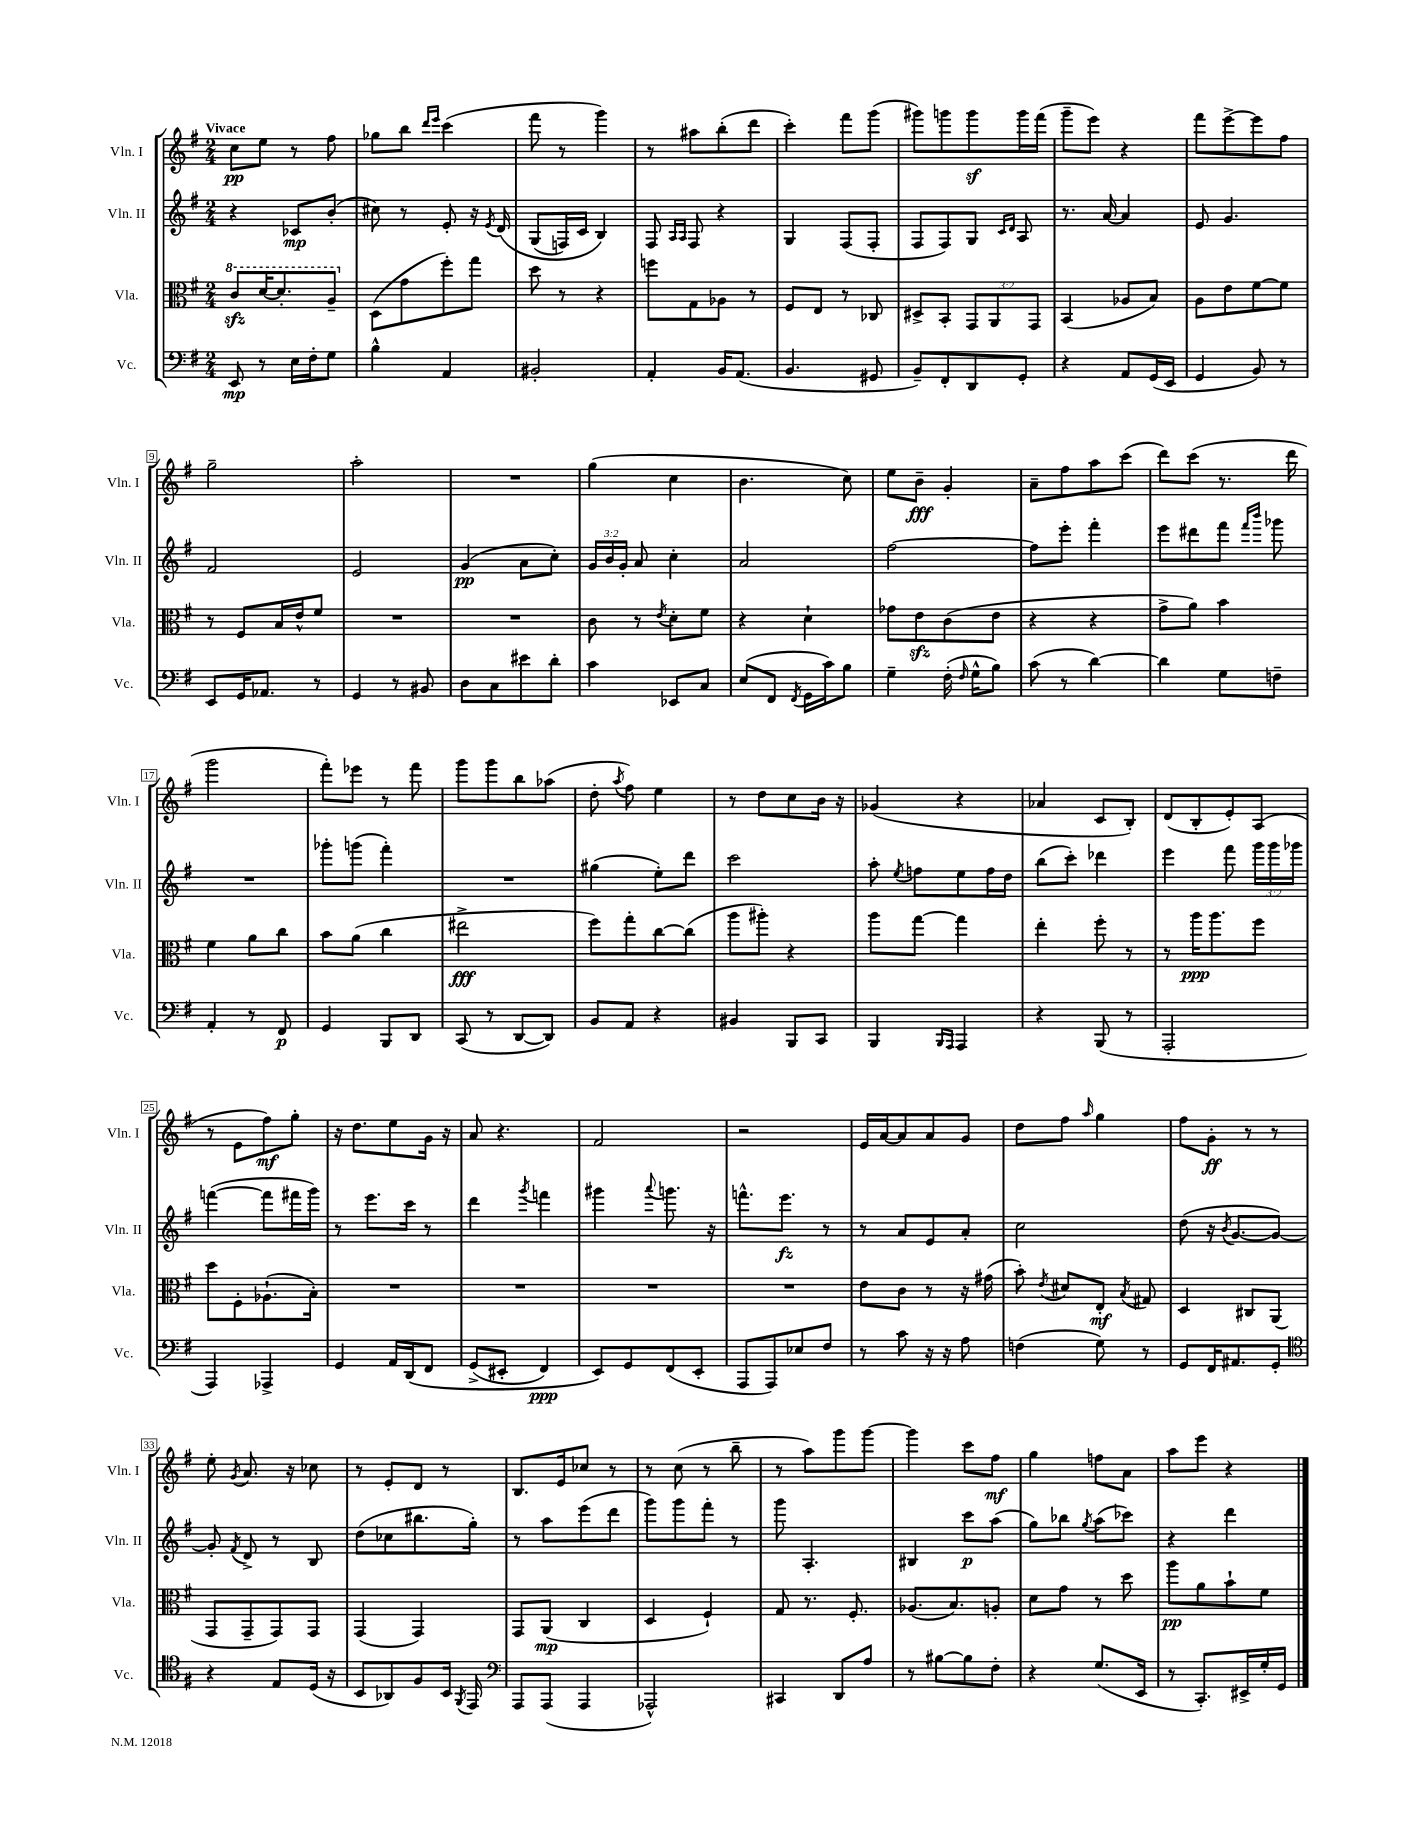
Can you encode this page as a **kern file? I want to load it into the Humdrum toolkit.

**kern	**dynam	**kern	**dynam	**kern	**dynam	**kern	**dynam
*part4	*part4	*part3	*part3	*part2	*part2	*part1	*part1
*staff4	*staff4	*staff3	*staff3	*staff2	*staff2	*staff1	*staff1
*I"Vc.	*	*I"Vla.	*	*I"Vln. II	*	*I"Vln. I	*
*I'Vc.	*	*I'Vla.	*	*I'Vln. II	*	*I'Vln. I	*
*clefF4	*	*clefC3	*	*clefG2	*	*clefG2	*
*k[f#]	*	*k[f#]	*	*k[f#]	*	*k[f#]	*
*M2/4	*	*M2/4	*	*M2/4	*	*M2/4	*
*	*	*8va	*	*	*	*	*
=1	=1	=1	=1	=1	=1	=1	=1
!	!	!	!	!	!	!LO:TX:a:B:t=Vivace	!
8EE/	mp	8cczz/L	.	4r	.	8cc\L	pp
8r	.	[16dd/K	.	.	.	8ee\J	.
.	.	8.dd'/]	.	.	.	.	.
16E\LL	.	.	.	8c-X/L	mp	8r	.
16F#'\J	.	.	.	.	.	.	.
8G\J	.	8a~/J	.	(8b'/J	.	8ff#\	.
=2	=2	=2	=2	=2	=2	=2	=2
*	*	*X8va	*	*	*	*	*
4B^^\	.	(8D\L	.	8cc#X\)	.	8gg-X\L	.
.	.	8g\	.	8r	.	8bb\J	.
.	.	.	.	.	.	16qqddd/LL	.
.	.	.	.	.	.	16qqeee/JJ	.
4AA/	.	8ff#'\)	.	8e'/	.	(4ccc\	.
.	.	8gg\J	.	16r	.	.	.
.	.	.	.	8qe/	.	.	.
.	.	.	.	(16d/	.	.	.
=3	=3	=3	=3	=3	=3	=3	=3
2BB#X'/	.	8dd\	.	(8G/L	.	8fff#\	.
.	.	8r	.	16Fn/L)	.	8r	.
.	.	.	.	16c/JJ	.	.	.
.	.	4r	.	4B/)	.	4ggg\)	.
=4	=4	=4	=4	=4	=4	=4	=4
4AA'/	.	8ffn\L	.	8F#/	.	8r	.
.	.	.	.	16qqA/LL	.	.	.
.	.	.	.	16qqA/JJ	.	.	.
.	.	8G\	.	8F#/	.	8aa#X\L	.
16BB/KL	.	8A-X\J	.	4r	.	(8bb'\	.
(8.AA/J	.	.	.	.	.	.	.
.	.	8r	.	.	.	8ddd\J	.
=5	=5	=5	=5	=5	=5	=5	=5
4.BB/	.	8F#/L	.	4G/	.	4ccc'\)	.
.	.	8E/J	.	.	.	.	.
.	.	8r	.	(8F#/L	.	8fff#\L	.
8GG#X/	.	8C-X/	.	8F#'/J	.	(8ggg\J	.
=6	=6	=6	=6	=6	=6	=6	=6
8BB~/L)	.	8D#X^/L	.	8F#/L	.	8ggg#X\L)	.
8FF#'/	.	8BB'/J	.	8F#/)	.	8gggn\	.
8DD/	.	12GG/L	.	8G/J	.	8gggz\	.
.	.	12AA/	.	.	.	.	.
.	.	.	.	16qqc/LL	.	.	.
.	.	.	.	16qqd/JJ	.	.	.
8GG'/J	.	.	.	8A/	.	16ggg\L	.
.	.	12GG/J	.	.	.	.	.
.	.	.	.	.	.	(16fff#\JJ	.
=7	=7	=7	=7	=7	=7	=7	=7
4r	.	(4BB/	.	8.r	.	8ggg~\L	.
.	.	.	.	.	.	8eee\J)	.
.	.	.	.	[16a/	.	.	.
8AA/L	.	8A-X/L	.	4a/]	.	4r	.
(16GG/L	.	8B/J)	.	.	.	.	.
16EE/JJ	.	.	.	.	.	.	.
=8	=8	=8	=8	=8	=8	=8	=8
4GG/	.	8A\L	.	8e/	.	8fff#\L	.
.	.	8e\	.	4.g/	.	[8eee^\	.
8BB/)	.	[8f#\	.	.	.	8eee\]	.
8r	.	8f#\J]	.	.	.	8ff#\J	.
!!LO:LB:g=z
=9	=9	=9	=9	=9	=9	=9	=9
8EE/L	.	8r	.	2f#/	.	2gg~\	.
16GG/K	.	8F#/L	.	.	.	.	.
8.AA-X/J	.	.	.	.	.	.	.
.	.	16B/L	.	.	.	.	.
.	.	16e^^/J	.	.	.	.	.
8r	.	8f#/J	.	.	.	.	.
=10	=10	=10	=10	=10	=10	=10	=10
4GG/	.	2r	.	2e/	.	2aa'\	.
8r	.	.	.	.	.	.	.
8BB#X/	.	.	.	.	.	.	.
=11	=11	=11	=11	=11	=11	=11	=11
8D\L	.	2r	.	(4g/	pp	2r	.
8C\	.	.	.	.	.	.	.
8e#X\	.	.	.	8a\L	.	.	.
8d'\J	.	.	.	8cc'\J)	.	.	.
=12	=12	=12	=12	=12	=12	=12	=12
4c\	.	8c\	.	24g/LL	.	(4gg\	.
.	.	.	.	24b/	.	.	.
.	.	.	.	24g'/JJ	.	.	.
.	.	8r	.	8a/	.	.	.
.	.	8qe/	.	.	.	.	.
8EE-X/L	.	8d'\L	.	4cc'\	.	4cc\	.
8C/J	.	8f#\J	.	.	.	.	.
=13	=13	=13	=13	=13	=13	=13	=13
(8E/L	.	4r	.	2a/	.	4.b\	.
8FF#/J	.	.	.	.	.	.	.
8qFF#/	.	.	.	.	.	.	.
16GG\LL	.	4d`\	.	.	.	.	.
16c\J)	.	.	.	.	.	.	.
8B\J	.	.	.	.	.	8cc\)	.
=14	=14	=14	=14	=14	=14	=14	=14
4G~\	.	8g-X\L	.	[2ff#\	.	8ee\L	.
.	.	8ezz\	.	.	.	8b~\J	fff
(16F#'\	.	(8c\	.	.	.	4g'/	.
16qqF#/	.	.	.	.	.	.	.
16G^^\KL	.	.	.	.	.	.	.
8B\J)	.	8e\J	.	.	.	.	.
=15	=15	=15	=15	=15	=15	=15	=15
(8c\	.	4r	.	8ff#\L]	.	8a~\L	.
8r	.	.	.	8eee'\J	.	8ff#\	.
[4d\)	.	4r	.	4fff#'\	.	8aa\	.
.	.	.	.	.	.	(8ccc\J	.
=16	=16	=16	=16	=16	=16	=16	=16
4d\]	.	8g^\L	.	8eee\L	.	8ddd\L)	.
.	.	8a\J)	.	8ddd#X\	.	(8ccc\J	.
8G\L	.	4b\	.	8fff#\J	.	8.r	.
.	.	.	.	16qqfff#/LL	.	.	.
.	.	.	.	16qqbbb/JJ	.	.	.
8Fn~\J	.	.	.	8ggg-X\	.	.	.
.	.	.	.	.	.	16ddd\	.
!!LO:LB:g=z
=17	=17	=17	=17	=17	=17	=17	=17
4AA'/	.	4f#\	.	2r	.	2ggg\	.
8r	.	8a\L	.	.	.	.	.
8FF#/	p	8cc\J	.	.	.	.	.
=18	=18	=18	=18	=18	=18	=18	=18
4GG/	.	8b\L	.	8ggg-X'\L	.	8fff#'\L)	.
.	.	(8a\J	.	(8gggn\J	.	8eee-X\J	.
8BBB/L	.	4cc\	.	4fff#'\)	.	8r	.
8DD/J	.	.	.	.	.	8fff#\	.
=19	=19	=19	=19	=19	=19	=19	=19
(8CC/	.	2ee#X^\	fff	2r	.	8ggg\L	.
8r	.	.	.	.	.	8ggg\	.
[8DD/L	.	.	.	.	.	8bb\	.
8DD/J])	.	.	.	.	.	(8aa-X\J	.
=20	=20	=20	=20	=20	=20	=20	=20
8BB/L	.	8ff#\L)	.	(4gg#X\	.	8dd'\	.
.	.	.	.	.	.	8qaa/	.
8AA/J	.	8gg'\	.	.	.	8ff#\)	.
4r	.	[8cc\	.	8ee'\L)	.	4ee\	.
.	.	(8cc\J]	.	8ddd\J	.	.	.
=21	=21	=21	=21	=21	=21	=21	=21
4BB#X/	.	8aa\L	.	2ccc\	.	8r	.
.	.	8aa#X'\J)	.	.	.	8dd\L	.
8BBB/L	.	4r	.	.	.	8cc\	.
8CC/J	.	.	.	.	.	16b\Jk	.
.	.	.	.	.	.	16r	.
=22	=22	=22	=22	=22	=22	=22	=22
4BBB/	.	8aa\L	.	8aa'\	.	(4g-X/	.
.	.	.	.	8qee/	.	.	.
.	.	[8gg\J	.	8ffn\L	.	.	.
16qqBBB/LL	.	.	.	.	.	.	.
16qqAAA/JJ	.	.	.	.	.	.	.
4AAA/	.	4gg\]	.	8ee\	.	4r	.
.	.	.	.	16ff\L	.	.	.
.	.	.	.	16dd\JJ	.	.	.
=23	=23	=23	=23	=23	=23	=23	=23
4r	.	4ee'\	.	(8bb\L	.	4a-X/	.
.	.	.	.	8ccc'\J)	.	.	.
(8BBB/	.	8ff#'\	.	4ddd-X\	.	8c/L	.
8r	.	8r	.	.	.	8B'/J)	.
=24	=24	=24	=24	=24	=24	=24	=24
2AAA'/	.	8r	.	4eee\	.	(8d/L	.
.	.	16aa\KL	ppp	.	.	8B'/	.
.	.	8.aa\	.	.	.	.	.
.	.	.	.	8fff#\	.	8e'/)	.
.	.	8ff#\J	.	24ggg\LL	.	(8A/J	.
.	.	.	.	24ggg\	.	.	.
.	.	.	.	24ggg-X\JJ	.	.	.
!!LO:LB:g=z
=25	=25	=25	=25	=25	=25	=25	=25
4AAA/)	.	8dd\L	.	([4fffn\	.	8r	.
.	.	8F#'\	.	.	.	8e\L	.
4AAA-X^/	.	(8.A-X`\	.	8fff\L]	.	8ff#\)	mf
.	.	.	.	16fff#X\L	.	8gg'\J	.
.	.	16B'\Jk)	.	16ggg\JJ)	.	.	.
=26	=26	=26	=26	=26	=26	=26	=26
4GG/	.	2r	.	8r	.	16r	.
.	.	.	.	.	.	8.dd\L	.
.	.	.	.	8.eee\L	.	.	.
16AA/LL	.	.	.	.	.	8ee\	.
(16DD/J	.	.	.	16ccc\Jk	.	.	.
8FF#/J	.	.	.	8r	.	16g\Jk	.
.	.	.	.	.	.	16r	.
=27	=27	=27	=27	=27	=27	=27	=27
(8GG^/L	.	2r	.	4ddd\	.	8a/	.
8EE#X'/J	.	.	.	.	.	4.r	.
.	.	.	.	8qggg/	.	.	.
4FF#/)	ppp	.	.	4fffn\	.	.	.
=28	=28	=28	=28	=28	=28	=28	=28
8EE/L)	.	2r	.	4ggg#X\	.	2f#/	.
8GG/	.	.	.	.	.	.	.
.	.	.	.	8qqaaa/	.	.	.
(8FF#/	.	.	.	8.gggn\	.	.	.
8EE'/J	.	.	.	.	.	.	.
.	.	.	.	16r	.	.	.
=29	=29	=29	=29	=29	=29	=29	=29
8AAA/L	.	2r	.	8.fffn^^\L	.	2r	.
8AAA/)	.	.	.	.	.	.	.
.	.	.	.	8.eee\J	fz	.	.
8E-X/	.	.	.	.	.	.	.
8F#/J	.	.	.	8r	.	.	.
=30	=30	=30	=30	=30	=30	=30	=30
8r	.	8e\L	.	8r	.	16e/LL	.
.	.	.	.	.	.	[16a/J	.
8c\	.	8c\J	.	8a/L	.	8a/]	.
16r	.	8r	.	8e/	.	8a/	.
16r	.	.	.	.	.	.	.
8A\	.	16r	.	8a'/J	.	8g/J	.
.	.	(16g#X\	.	.	.	.	.
=31	=31	=31	=31	=31	=31	=31	=31
(4Fn\	.	8b'\)	.	2cc\	.	8dd\L	.
.	.	8qe/	.	.	.	.	.
.	.	8d#X/L	.	.	.	8ff#\J	.
.	.	.	.	.	.	16qqaa/	.
8G\)	.	8E'/J	mf	.	.	4gg\	.
.	.	8qB/	.	.	.	.	.
8r	.	8G#X/	.	.	.	.	.
=32	=32	=32	=32	=32	=32	=32	=32
8GG/L	.	4D/	.	(8dd\	.	8ff#\L	.
16FF#/K	.	.	.	16r	.	8g'\J	ff
.	.	.	.	8qb/	.	.	.
8.AA#X/	.	.	.	[8.g/L	.	.	.
.	.	8C#X/L	.	.	.	8r	.
8GG'/J	.	(8AA/J	.	8g/J_)	.	8r	.
!!LO:LB:g=z
=33	=33	=33	=33	=33	=33	=33	=33
*clefC4	*	*	*	*	*	*	*
4r	.	8GG/L	.	8g'/]	.	8ee'\	.
.	.	.	.	8qf#/	.	8qg/	.
.	.	8GG~/	.	8d^/	.	8.a/	.
8E/L	.	8GG/)	.	8r	.	.	.
.	.	.	.	.	.	16r	.
(16D/Jk	.	8GG/J	.	8B/	.	8cc-X\	.
16r	.	.	.	.	.	.	.
=34	=34	=34	=34	=34	=34	=34	=34
8BB/L	.	(4GG/	.	(8dd\L	.	8r	.
8AA-X/)	.	.	.	8cc-X\	.	8e'/L	.
8F#/	.	4GG/)	.	8.bb#X\	.	8d/J	.
16BB/Jk	.	.	.	.	.	8r	.
8qFF#/	.	.	.	.	.	.	.
16EE/	.	.	.	16gg'\Jk)	.	.	.
=35	=35	=35	=35	=35	=35	=35	=35
*clefF4	*	*	*	*	*	*	*
8AAA/L	.	8GG/L	.	8r	.	8.B/L	.
(8AAA/J	.	(8AA/J	mp	8aa\L	.	.	.
.	.	.	.	.	.	16e/k	.
4AAA/	.	4C/	.	(8eee\	.	8cc-X/J	.
.	.	.	.	8ddd\J	.	8r	.
=36	=36	=36	=36	=36	=36	=36	=36
2AAA-X^^/)	.	4D/	.	8ggg\L)	.	8r	.
.	.	.	.	8ggg\	.	(8cc\	.
.	.	4F#`/)	.	8fff#'\J	.	8r	.
.	.	.	.	8r	.	8bb~\	.
=37	=37	=37	=37	=37	=37	=37	=37
4CC#X/	.	8G/	.	8ggg\	.	8r	.
.	.	8.r	.	4.A'/	.	8aa\L)	.
8DD/L	.	.	.	.	.	8ggg\	.
.	.	8.F#'/	.	.	.	.	.
8A/J	.	.	.	.	.	[8ggg\J	.
=38	=38	=38	=38	=38	=38	=38	=38
8r	.	(8.A-X/L	.	4B#X/	.	4ggg\]	.
[8B#X\L	.	.	.	.	.	.	.
.	.	8.B/)	.	.	.	.	.
8B#\]	.	.	.	8ccc\L	p	8ccc\L	.
8F#'\J	.	8An'/J	.	(8aa\J	.	8ff#\J	mf
=39	=39	=39	=39	=39	=39	=39	=39
4r	.	8d\L	.	8gg\L)	.	4gg\	.
.	.	8g\J	.	8bb-X\J	.	.	.
.	.	.	.	8qgg/	.	.	.
(8.G/L	.	8r	.	(8aa\L	.	8ffn\L	.
.	.	8dd\	.	8ccc-X\J)	.	8a\J	.
16EE/Jk	.	.	.	.	.	.	.
=40	=40	=40	=40	=40	=40	=40	=40
8r	.	8aa\L	pp	4r	.	8aa\L	.
8.CC'/L)	.	8a\	.	.	.	8eee\J	.
.	.	8b`\	.	4ddd\	.	4r	.
16EE#X^/L	.	.	.	.	.	.	.
16G'/	.	8f#\J	.	.	.	.	.
16GG/JJ	.	.	.	.	.	.	.
==	==	==	==	==	==	==	==
*-	*-	*-	*-	*-	*-	*-	*-
